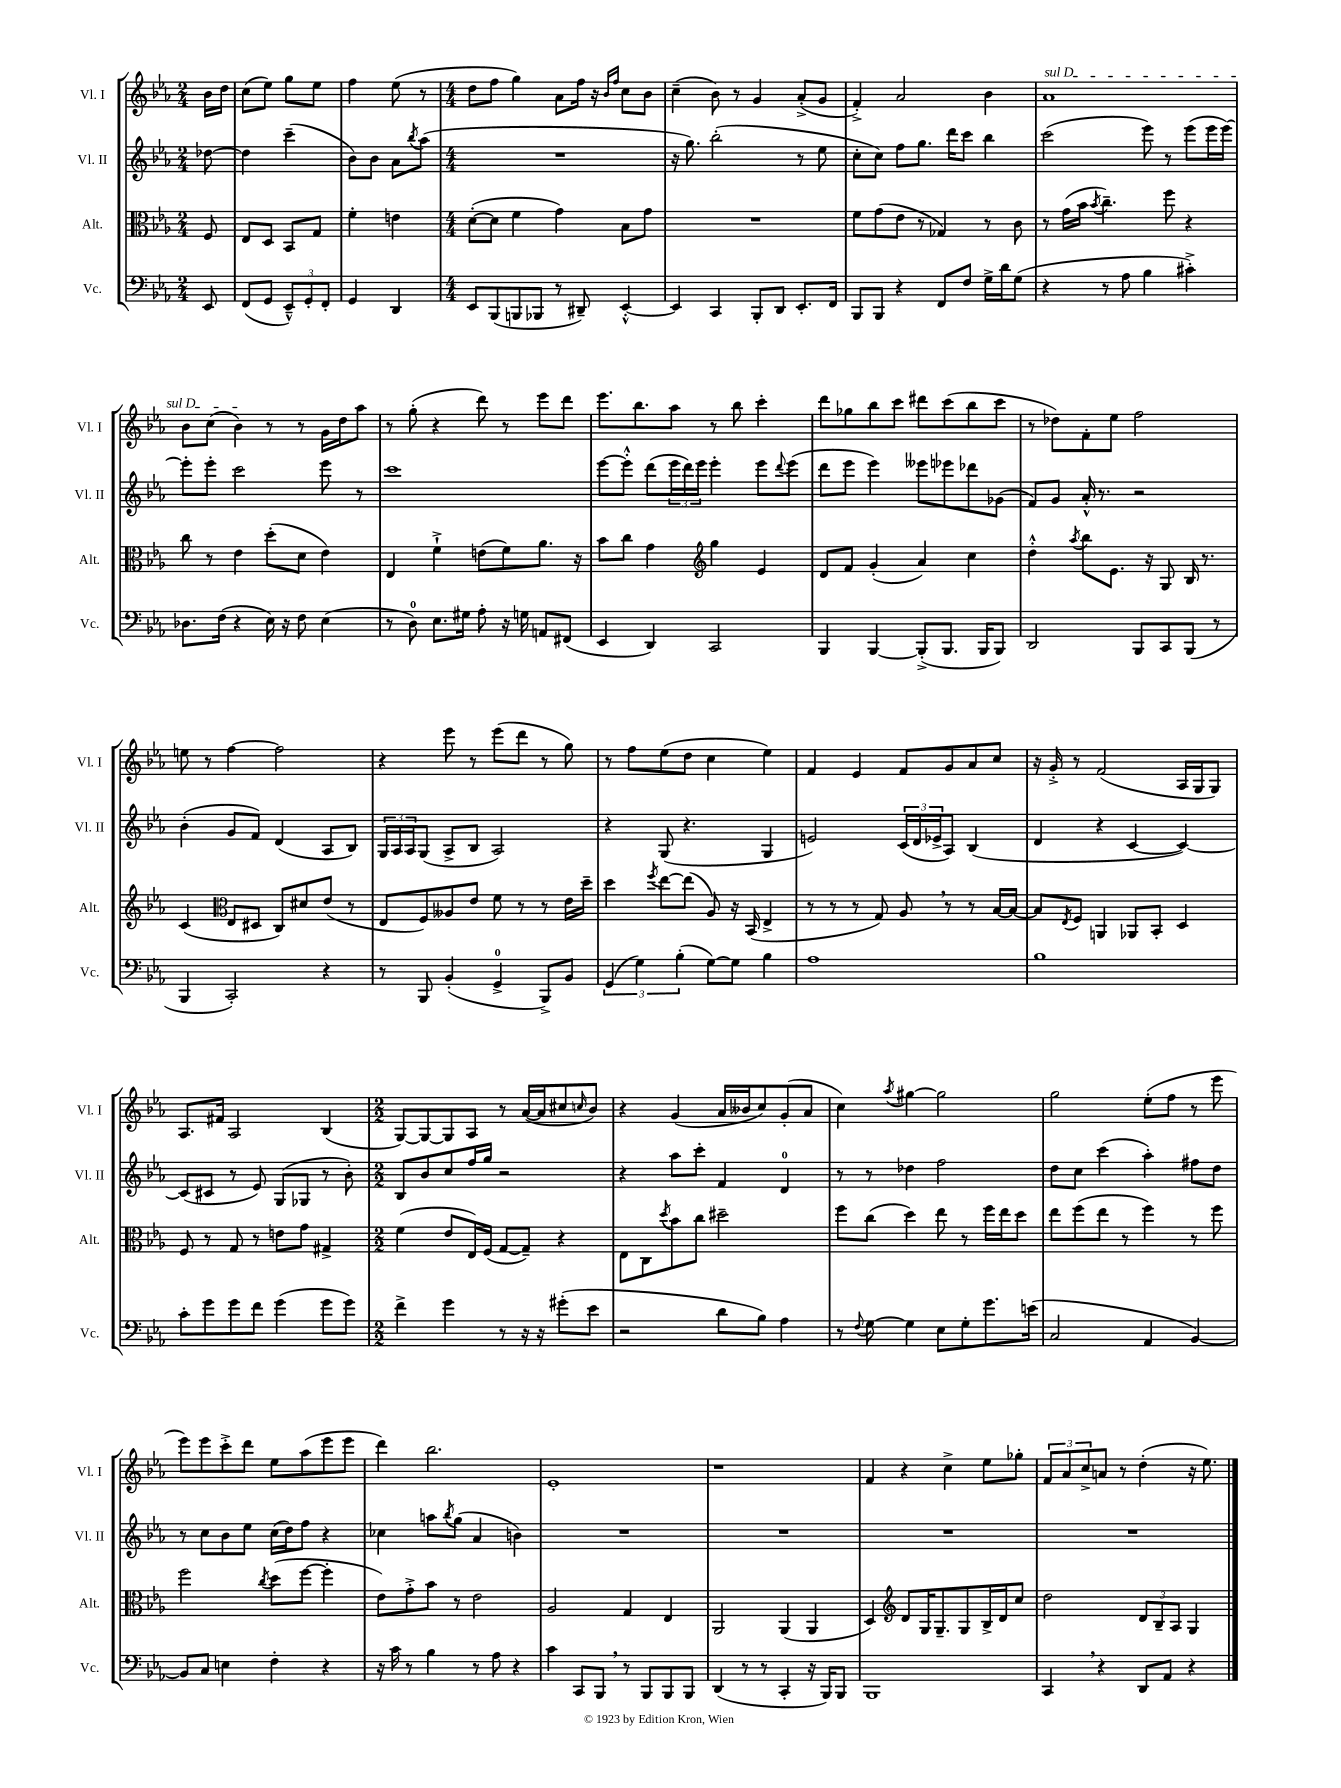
<<
\new StaffGroup <<
\new Staff = "s0" \with { instrumentName = "Vl. I" shortInstrumentName = "Vl. I" } {
    \clef treble \key ees \major \numericTimeSignature \time 2/4 \partial 8
    bes'16 d''16 |
    c''8( ees''8) g''8 ees''8 |
    f''4 ees''8( r8 |
    \numericTimeSignature \time 4/4 d''8 f''8 g''4) aes'8 f''16 r16 \grace { bes'16 f''16 } c''8 bes'8 |
    c''4--( bes'8) r8 g'4 aes'8-.->( g'8 |
    f'4-.->) aes'2 bes'4 |
    \once \override TextSpanner.bound-details.left.text = \markup { \italic "sul D" } aes'1\startTextSpan |
    bes'8 c''8( bes'4\stopTextSpan) r8 r8 g'16 d''16 aes''8 |
    r8 g''8-.( r4 d'''8) r8 ees'''8 d'''8 |
    ees'''8. bes''8. aes''8 r8 bes''8 c'''4-. |
    d'''8 ges''8 bes''8 c'''8 dis'''8 c'''8( bes''8 c'''8 |
    r8 des''8) f'8-. ees''8 f''2 |
    e''8 r8 f''4~ f''2 |
    r4 ees'''8 r8 ees'''8( d'''8 r8 g''8) |
    r8 f''8 ees''8( d''8 c''4 ees''4) |
    f'4 ees'4 f'8 g'8 aes'8 c''8 |
    r16 g'16-.-> r8 f'2( aes16 g16 g8) |
    aes8. fis'16 aes2 bes4( |
    \numericTimeSignature \time 2/2 g8~) g8~ g8 aes8 r8 aes'16~( aes'16 cis''8 \grace { c''16 } bes'8) |
    r4 g'4( aes'16 beses'16 c''8) g'8-.( aes'8 |
    c''4) \acciaccatura { aes''8 } gis''4~ gis''2 |
    g''2 ees''8-.( f''8 r8 ees'''8 |
    ees'''8) ees'''8 c'''8-.-> d'''8 ees''8 aes''8( ees'''8 ees'''8 |
    d'''4) bes''2. |
    ees'1-. |
    r1 |
    f'4 r4 c''4-> ees''8 ges''8-. |
    \tuplet 3/2 { f'8 aes'8 c''8-> } a'8 r8 d''4-.( r16 ees''8.) \bar "|." |
}
\new Staff = "s1" \with { instrumentName = "Vl. II" shortInstrumentName = "Vl. II" } {
    \clef treble \key ees \major \numericTimeSignature \time 2/4 \partial 8
    des''8~ |
    des''4 c'''4--( |
    bes'8) bes'8 aes'8 \acciaccatura { bes''8 } aes''8( |
    \numericTimeSignature \time 4/4 R1 |
    r16 g''8.) bes''2-.( r8 ees''8 |
    c''8-. c''8) f''8 g''8. d'''16 c'''8 bes''4 |
    c'''2( ees'''8) r8 ees'''8( ees'''16 ees'''16~) |
    ees'''8-. ees'''8-. c'''2 ees'''8 r8 |
    c'''1 |
    ees'''8~ ees'''8-.-^ d'''8( \tuplet 3/2 { ees'''16 d'''16) ees'''16 } ees'''4-. ees'''8 \appoggiatura { d'''8 } ees'''8( |
    d'''8 ees'''8 ees'''4) eeses'''8 ees'''8 des'''8 ges'8( |
    f'8) g'8 aes'16-.-^ r8. r2 |
    bes'4-.( g'8 f'8) d'4( aes8 bes8) |
    \tuplet 3/2 { g16 aes16 aes16 } g8( aes8-> bes8 aes2) |
    r4 g8( r4. g4 |
    e'2) \tuplet 3/2 { c'16( d'16 ees'16-> } aes8) bes4( |
    d'4 r4 c'4~ c'4~) |
    c'8( cis'8 r8 ees'8) g8( ges8 r8 bes'8-.) |
    \numericTimeSignature \time 2/2 bes8 bes'8 c''8 f''16 g''16 r2 |
    r4 aes''8 c'''8-. f'4 d'4-0 |
    r8 r8 des''4 f''2 |
    d''8 c''8 c'''4( aes''4-.) fis''8 d''8 |
    r8 c''8 bes'8 ees''8 c''16( d''16) f''8 r4 |
    ces''4 a''8 \acciaccatura { bes''8 } g''8( aes'4 b'4) |
    R1 |
    R1 |
    R1 |
    R1 \bar "|." |
}
\new Staff = "s2" \with { instrumentName = "Alt." shortInstrumentName = "Alt." } {
    \clef alto \key ees \major \numericTimeSignature \time 2/4 \partial 8
    f8 |
    ees8 d8 bes,8 g8 |
    f'4-. e'4 |
    \numericTimeSignature \time 4/4 d'8~-.( d'8 f'4 g'4) bes8 g'8 |
    R1 |
    f'8 g'8( ees'8 r8 ges4) r8 c'8 |
    r8 g'16( bes'16 \acciaccatura { bes'8 } c''4.--) f''8 r4 |
    c''8 r8 ees'4 d''8-.( d'8 ees'4) |
    ees4 f'4-!-> e'8( f'8) aes'8. r16 |
    bes'8 c''8 g'4 \clef treble g''4 ees'4 |
    d'8 f'8 g'4-.( aes'4) c''4 |
    d''4-.-^ \acciaccatura { aes''8 } bes''8 ees'8. r16 g8 bes16 r8. |
    c'4( \clef alto ees8 dis8 c8) dis'8 ees'8( r8 |
    ees8 f8) aeses8 ees'8 f'8 r8 r8 ees'16 d''16-- |
    d''4 \acciaccatura { f''8 } ees''8~ ees''8( aes8) r16 bes,16( ees4-> |
    r8 r8 r8 g8) aes8 \breathe r8 r8 bes16~ bes16~ |
    bes8 \acciaccatura { ees8 } f8 a,4 aes,8 bes,8-. d4 |
    f8 r8 g8 r8 e'8 g'8 gis4-> |
    \numericTimeSignature \time 2/2 f'4( ees'8 ees16) f16( g8~ g8--) r4 |
    ees8 c8 \acciaccatura { d''8 } bes'8 c''8 dis''2-- |
    f''8 c''8( d''4) ees''8 r8 f''16 ees''16 d''8 |
    ees''8 f''8( ees''8 r8 f''4) r8 f''8 |
    f''2 \acciaccatura { c''8 } d''8( f''8~ f''4-. |
    ees'8) g'8-.-> bes'8 r8 ees'2 |
    aes2 g4 ees4 |
    aes,2 aes,4( aes,4 |
    d4) \clef treble d'8 g16 g8.-- g8 bes16-> d'16 c''8 |
    d''2 \tuplet 3/2 { d'8 bes8-- aes8 } g4 \bar "|." |
}
\new Staff = "s3" \with { instrumentName = "Vc." shortInstrumentName = "Vc." } {
    \clef bass \key ees \major \numericTimeSignature \time 2/4 \partial 8
    ees,8 |
    f,8( g,8 \tuplet 3/2 { ees,8---^) g,8-. f,8-. } |
    g,4 d,4 |
    \numericTimeSignature \time 4/4 ees,8 bes,,8( b,,8 bes,,8 r8 dis,8--) ees,4~-.-^ |
    ees,4 c,4 bes,,8-. d,8 ees,8.-. f,16 |
    bes,,8 bes,,8 r4 f,8 f8 g16-> d'16 g8( |
    r4 r8 aes8 bes4 cis'4-.->) |
    des8. f16( r4 ees16) r16 f8 ees4( |
    r8 d8-0) ees8. gis16 aes8-. r16 g16 a,8 fis,8( |
    ees,4 d,4) c,2 |
    bes,,4 bes,,4~ bes,,8-.->( bes,,8. bes,,16 bes,,8) |
    d,2 bes,,8 c,8 bes,,8( r8 |
    bes,,4 c,2-.) r4 |
    r8 bes,,8 bes,4-.( g,4-0-> bes,,8->) bes,8 |
    \tuplet 3/2 { g,4( g4) bes4-.( } g8~) g8 bes4 |
    aes1 |
    bes1 |
    c'8-. g'8 g'8 f'8 g'4( g'8 g'8) |
    \numericTimeSignature \time 2/2 f'4-> g'4 r8 r16 r16 gis'8-.( ees'8 |
    r2 d'8 bes8) aes4 |
    r8 \appoggiatura { f8 } g8~ g4 ees8 g8-. g'8. e'16( |
    c2 aes,4 bes,4~) |
    bes,8 c8 e4 f4-. r4 |
    r16 c'16 r8 bes4 r8 aes8 r4 |
    c'4 c,8 bes,,8 \breathe r8 bes,,8 bes,,8 bes,,8 |
    d,4( r8 r8 c,4-. r16 bes,,16) bes,,8 |
    bes,,1 |
    c,4 \breathe r4 d,8 aes,8 r4 \bar "|." |
}
>>
>>
\layout { \context { \Score \remove "Bar_number_engraver" } }
